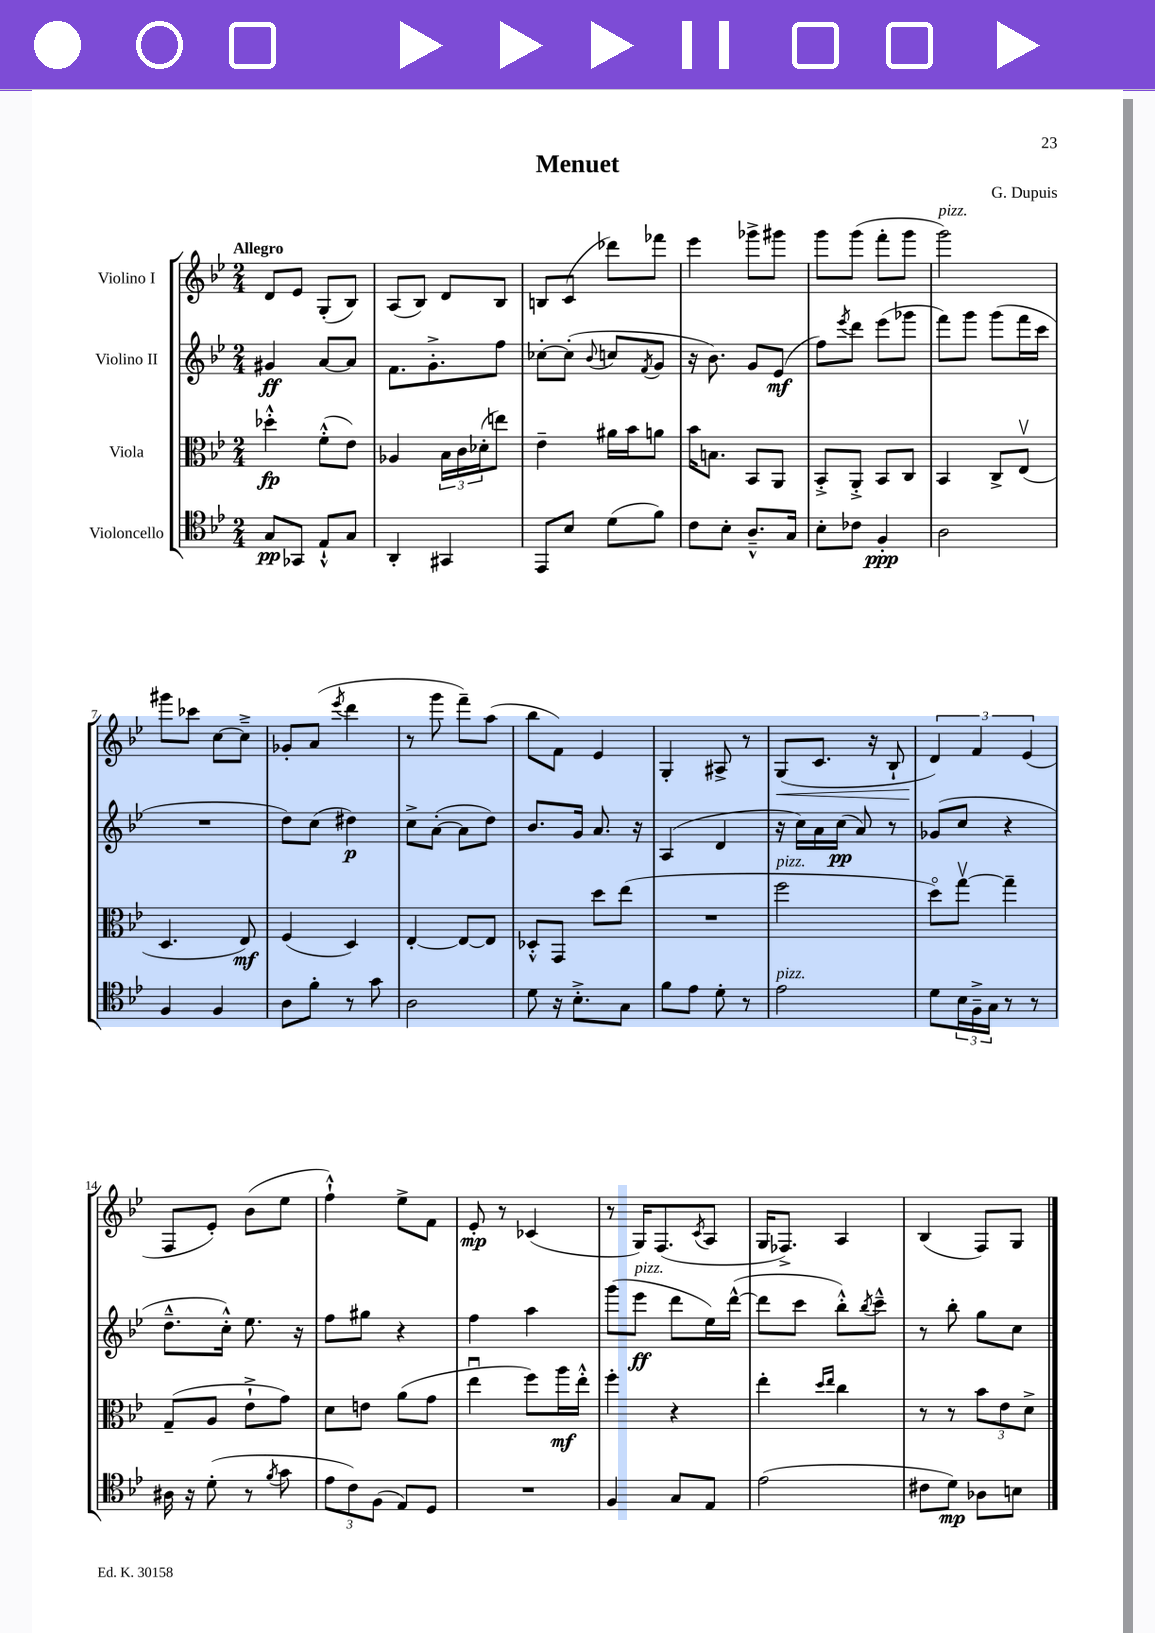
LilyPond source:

\header { title = "Menuet" composer = "G. Dupuis" }
<<
\new StaffGroup <<
\new Staff = "s0" \with { instrumentName = "Violino I" } {
    \clef treble \key bes \major \numericTimeSignature \time 2/4 \tempo "Allegro"
    d'8 ees'8 g8-.( bes8) |
    a8( bes8) d'8 bes8 |
    b8 c'8( des'''8) fes'''8 |
    ees'''4 ges'''8-> gis'''8 |
    g'''8 g'''8( f'''8-. g'''8 |
    g'''2^\markup { \italic "pizz." }) |
    gis'''8 ces'''8 c''8~ c''8---> |
    ges'8-. a'8( \acciaccatura { ees'''8 } d'''4 |
    r8 g'''8 f'''8--) a''8( |
    bes''8 f'8) ees'4 |
    g4-. ais8-> r8 |
    g8\<( c'8. r16 bes8-! |
    \tuplet 3/2 { d'4\!) f'4 ees'4( } |
    f8 ees'8-.) bes'8( ees''8 |
    f''4-!-^) ees''8-> f'8 |
    ees'8-.\mp r8 ces'4( |
    r8 g16) f8.( \acciaccatura { c'8 } a8 |
    g16 fes8.->) a4 |
    bes4( f8) g8 \bar "|." |
}
\new Staff = "s1" \with { instrumentName = "Violino II" } {
    \clef treble \key bes \major \numericTimeSignature \time 2/4
    gis'4\ff a'8~ a'8 |
    f'8. g'8.-.-> f''8 |
    ces''8~-. ces''8-.( \appoggiatura { bes'8 } c''8 \acciaccatura { f'8 } g'8 |
    r16 bes'8.) g'8 ees'8\mf( |
    f''8) \acciaccatura { ees'''8 } d'''8 ees'''8( ges'''8 |
    f'''8) g'''8 g'''8( f'''16 c'''16 |
    R2 |
    d''8) c''8( dis''4\p) |
    c''8-> a'8~-.( a'8 d''8) |
    bes'8. g'16 a'8. r16 |
    a4( d'4 |
    r16 c''16) a'16 c''16\pp( a'8) r8 |
    ges'8( c''8 r4 |
    d''8.---^ c''16-.-^) ees''8. r16 |
    f''8 gis''8 r4 |
    f''4 a''4 |
    g'''8( ees'''8\ff^\markup { \italic "pizz." } d'''8 ees''16) d'''16~-^( |
    d'''8 c'''8 bes''8-.-^) \acciaccatura { bes''8 } c'''8---^ |
    r8 bes''8-. g''8 c''8 \bar "|." |
}
\new Staff = "s2" \with { instrumentName = "Viola" } {
    \clef alto \key bes \major \numericTimeSignature \time 2/4
    des''4-.-^\fp f'8-.-^( ees'8) |
    aes4 \tuplet 3/2 { bes16 c'16 des'16-.( } e''8) |
    ees'4-- ais'16 bes'16 a'8 |
    bes'16 b8. bes,8 a,8 |
    bes,8-.-> a,8-.-> bes,8 c8 |
    bes,4 c8-> ees8\upbow( |
    d4. ees8\mf) |
    f4( d4) |
    ees4~-. ees8~ ees8 |
    des8-.-^ g,8 d''8 ees''8( |
    R2 |
    f''2^\markup { \italic "pizz." } |
    d''8\flageolet) g''8~\upbow g''4-- |
    g8--( a8 ees'8-!-> g'8) |
    d'8 e'8 a'8( g'8 |
    ees''4\downbow f''8) a''16\mf ees''16-.-^ |
    f''4-. r4 |
    ees''4-. \grace { d''16 ees''16 } c''4 |
    r8 r8 \tuplet 3/2 { bes'8 ees'8 d'8-> } \bar "|." |
}
\new Staff = "s3" \with { instrumentName = "Violoncello" } {
    \clef tenor \key bes \major \numericTimeSignature \time 2/4
    g8\pp ges,8 ees8-!-^ g8 |
    a,4-. gis,4 |
    ees,8 bes8 d'8( f'8) |
    c'8 bes8-. a8.---^ g16 |
    bes8-. ces'8 f4-.\ppp |
    a2 |
    f4 f4 |
    a8 f'8-. r8 g'8 |
    a2 |
    d'8 r16 bes8.-.-> g8 |
    f'8 ees'8 d'8-. r8 |
    ees'2^\markup { \italic "pizz." } |
    d'8 \tuplet 3/2 { bes16 f16---> g16 } r8 r8 |
    ais16 r16 d'8-.( r8 \acciaccatura { f'8 } g'8 |
    \tuplet 3/2 { ees'8 c'8) f8( } ees8) d8 |
    R2 |
    f4 g8 ees8 |
    ees'2( |
    cis'8 d'8\mp) aes8 b8 \bar "|." |
}
>>
>>
